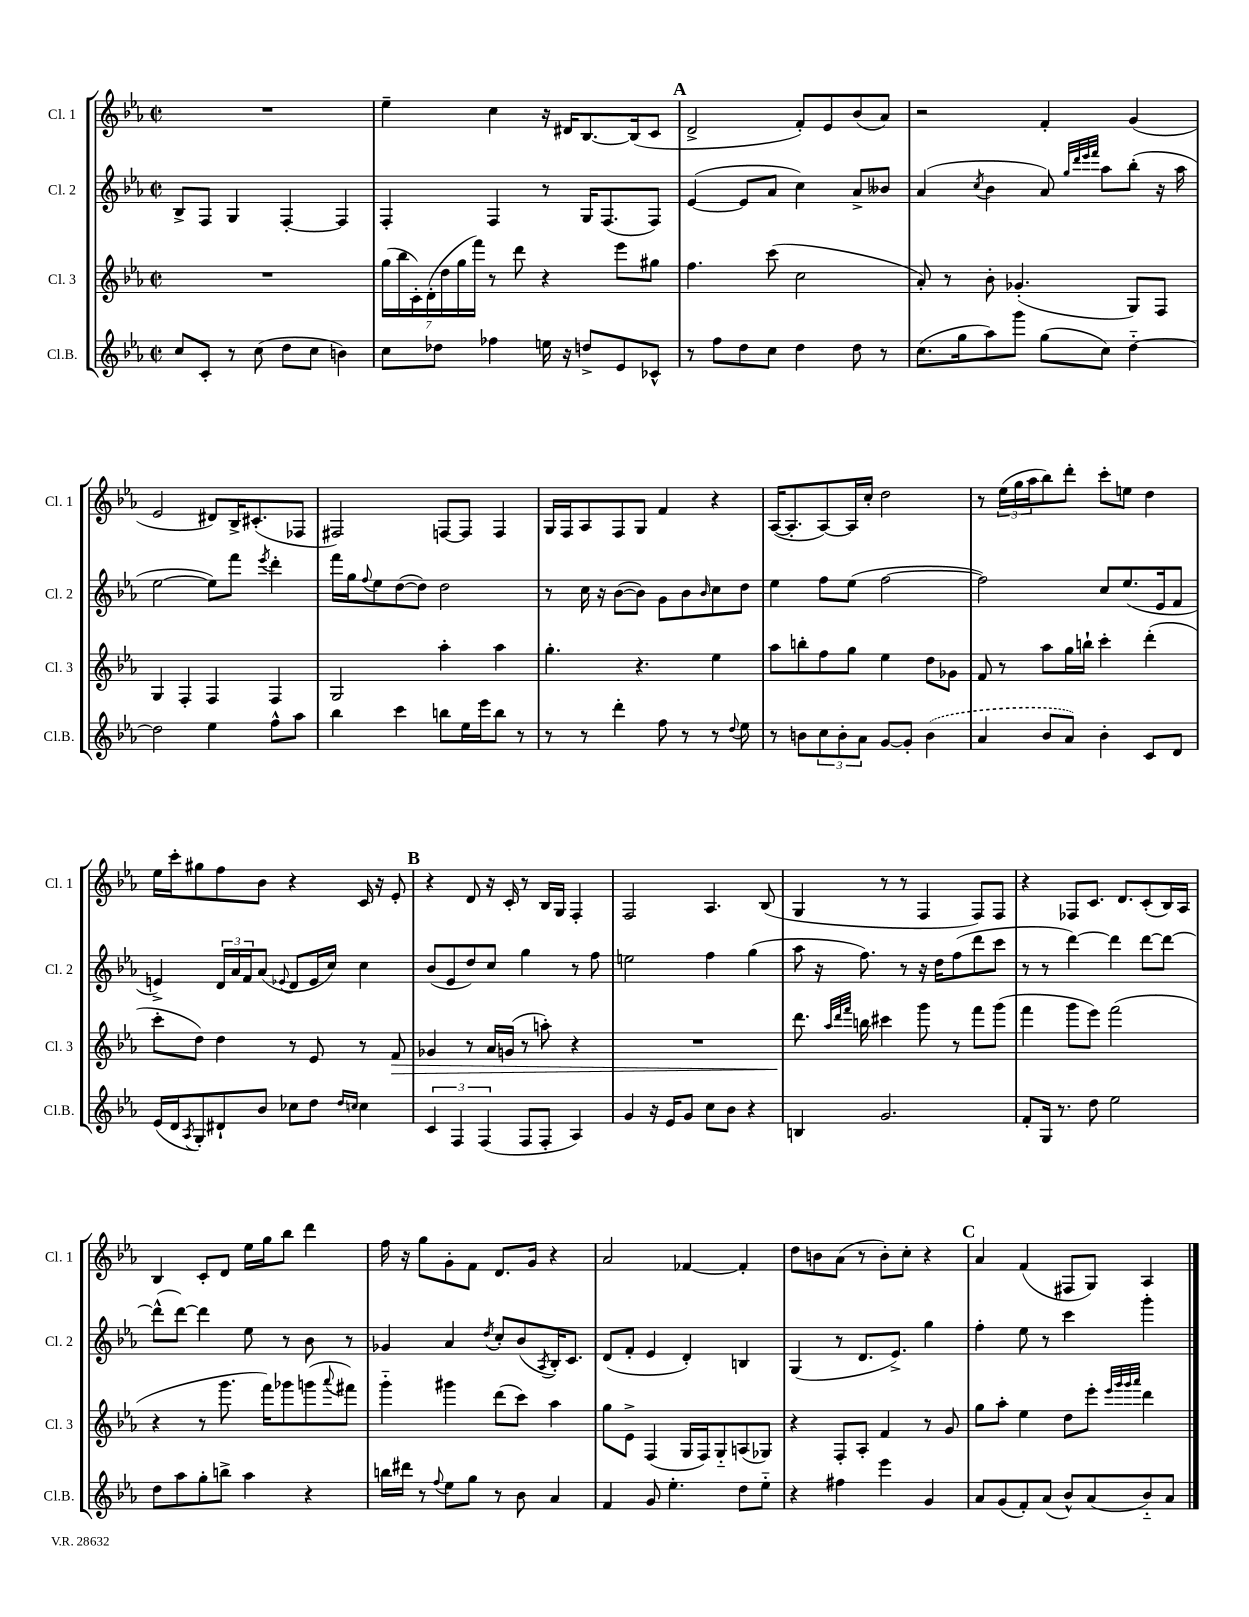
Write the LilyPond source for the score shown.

<<
\new StaffGroup <<
\new Staff = "s0" \with { instrumentName = "Cl. 1" shortInstrumentName = "Cl. 1" } {
    \clef treble \key ees \major \defaultTimeSignature \time 2/2
    R1 |
    ees''4-- c''4 r16 dis'16 bes8.~ bes16( c'8 |
    \mark \markup { \bold "A" } d'2-> f'8-.) ees'8 bes'8( aes'8) |
    r2 f'4-. g'4( |
    ees'2 dis'8) bes16-> cis'8.-.( fes8 |
    fis2) f8~ f8 f4 |
    g16 f16 aes8 f8 g8 f'4 r4 |
    aes16~( aes8.-. aes8~) aes16 c''16-. d''2 |
    r8 \tuplet 3/2 { ees''16( g''16 aes''16 } bes''8) d'''8-. c'''8-. e''8 d''4 |
    ees''16 c'''16-. gis''8 f''8 bes'8 r4 c'16 r16 ees'8-. |
    \mark \markup { \bold "B" } r4 d'8 r16 c'16-. r8 bes16 g16 f4-. |
    f2 aes4. bes8( |
    g4 r8 r8 f4 f8) f8 |
    r4 fes8 c'8. d'8. c'8-.( bes16) aes16 |
    bes4 c'8-. d'8 ees''16 g''16 bes''8 d'''4 |
    f''16 r16 g''8 g'8-. f'8 d'8. g'16 r4 |
    aes'2 fes'4~ fes'4-. |
    d''8 b'8 aes'8( r8 b'8-.) c''8-. r4 |
    \mark \markup { \bold "C" } aes'4 f'4( fis8 g8) aes4 \bar "|." |
}
\new Staff = "s1" \with { instrumentName = "Cl. 2" shortInstrumentName = "Cl. 2" } {
    \clef treble \key ees \major \defaultTimeSignature \time 2/2
    bes8-> f8 g4 f4~-. f4 |
    f4-. f4 r8 g16 f8.( f8) |
    \mark \markup { \bold "A" } ees'4~( ees'8 aes'8 c''4) aes'8-> beses'8 |
    aes'4( \acciaccatura { c''8 } bes'4 aes'8) \grace { g''32 d'''32 ees'''32 f'''32 } aes''8 bes''8-.( r16 aes''16 |
    ees''2~ ees''8) f'''8 \acciaccatura { ees'''8 } d'''4-. |
    f'''16 g''16 \appoggiatura { f''8 } ees''8 d''8~( d''8) d''2 |
    r8 c''16 r16 bes'8~( bes'8) g'8 bes'8 \grace { bes'16 } c''8 d''8 |
    ees''4 f''8 ees''8( f''2~ |
    f''2) c''8 ees''8.( ees'16 f'8 |
    e'4->) \tuplet 3/2 { d'16 aes'16 f'16 } aes'8( \appoggiatura { ees'8 } d'8 ees'16 c''16) c''4 |
    \mark \markup { \bold "B" } bes'8( ees'8 d''8) c''8 g''4 r8 f''8 |
    e''2 f''4 g''4( |
    aes''8 r16 f''8.) r8 r16 d''16 f''8( d'''8 c'''8 |
    r8 r8 d'''4~) d'''4 d'''8~ d'''8~ |
    d'''8-^( d'''8~) d'''4 ees''8 r8 bes'8 r8 |
    ges'4 aes'4 \acciaccatura { d''8 } c''8-. bes'8( \acciaccatura { aes8 } bes16-.) c'8. |
    d'8( f'8-. ees'4 d'4-.) b4 |
    g4( r8 d'8. ees'8.->) g''4 |
    \mark \markup { \bold "C" } f''4-. ees''8 r8 c'''4 g'''4-. \bar "|." |
}
\new Staff = "s2" \with { instrumentName = "Cl. 3" shortInstrumentName = "Cl. 3" } {
    \clef treble \key ees \major \defaultTimeSignature \time 2/2
    R1 |
    \tuplet 7/4 { g''16( bes''16 c'16-.) d'16-.( d''16 g''16 f'''16) } r8 d'''8 r4 ees'''8 gis''8 |
    \mark \markup { \bold "A" } f''4. c'''8( c''2 |
    aes'8-.) r8 bes'8-. ges'4.-.( g8) f8 |
    g4 f4-. f4 f4 |
    g2 aes''4-. aes''4 |
    g''4.-. r4. ees''4 |
    aes''8 b''8-. f''8 g''8 ees''4 d''8 ges'8 |
    f'8 r8 aes''8 g''16 b''16-! c'''4-. d'''4-.( |
    c'''8-. d''8) d''4 r8 ees'8 r8 f'8\> |
    \mark \markup { \bold "B" } ges'4 r8 aes'16 g'16( r8 a''8-.) r4 |
    R1 |
    d'''8.\! \grace { aes''32 d'''32 f'''32 } b''16 cis'''4 g'''8 r8 f'''8 g'''8( |
    f'''4 g'''8 ees'''8) f'''2( |
    r4 r8 g'''8. f'''16) ges'''8 g'''8( \appoggiatura { aes'''8 } fis'''8) |
    g'''4-_ gis'''4 d'''8( c'''8) aes''4 |
    g''8 ees'8-> f4( g16 f16) g8-_ a8( ges8) |
    r4 f8-. aes8-. f'4 r8 g'8 |
    \mark \markup { \bold "C" } g''8 aes''8-. ees''4 d''8 ees'''8-. \grace { ees'''32 g'''32 g'''32 aes'''32 } d'''4 \bar "|." |
}
\new Staff = "s3" \with { instrumentName = "Cl.B." shortInstrumentName = "Cl.B." } {
    \clef treble \key ees \major \defaultTimeSignature \time 2/2
    c''8 c'8-. r8 c''8( d''8 c''8 b'4) |
    c''8 des''8 fes''4 e''16 r16 d''8-> ees'8 ces'8-^ |
    \mark \markup { \bold "A" } r8 f''8 d''8 c''8 d''4 d''8 r8 |
    c''8.( g''16 aes''8) g'''8 g''8( c''8) d''4~-_ |
    d''2 ees''4 f''8-^ aes''8 |
    bes''4 c'''4 b''8 ees''16 ees'''16 b''8 r8 |
    r8 r8 d'''4-. f''8 r8 r8 \appoggiatura { d''8 } ees''8 |
    r8 b'8 \tuplet 3/2 { c''8 b'8-. aes'8 } g'8~ g'8-. \once \slurDashed b'4( |
    aes'4 bes'8 aes'8) bes'4-. c'8 d'8 |
    ees'16( d'16 \acciaccatura { aes8 } g8-.) dis'8-! bes'8 ces''8 d''8 \grace { d''16 c''16 } c''4 |
    \mark \markup { \bold "B" } \tuplet 3/2 { c'4 f4 f4( } f8 f8-. aes4) |
    g'4 r16 ees'16 g'8 c''8 bes'8 r4 |
    b4 g'2. |
    f'8-. g16 r8. d''8 ees''2 |
    d''8 aes''8 g''8-. b''8-> aes''4 r4 |
    b''16 dis'''16 r8 \appoggiatura { f''8 } ees''8 g''8 r8 bes'8 aes'4 |
    f'4 g'8 ees''4.-. d''8 ees''8-_ |
    r4 fis''4 ees'''4 g'4 |
    \mark \markup { \bold "C" } aes'8 g'8( f'8-.) aes'8( bes'8-^) aes'8( bes'8-_) aes'8 \bar "|." |
}
>>
>>
\layout { \context { \Score \remove "Bar_number_engraver" } }
